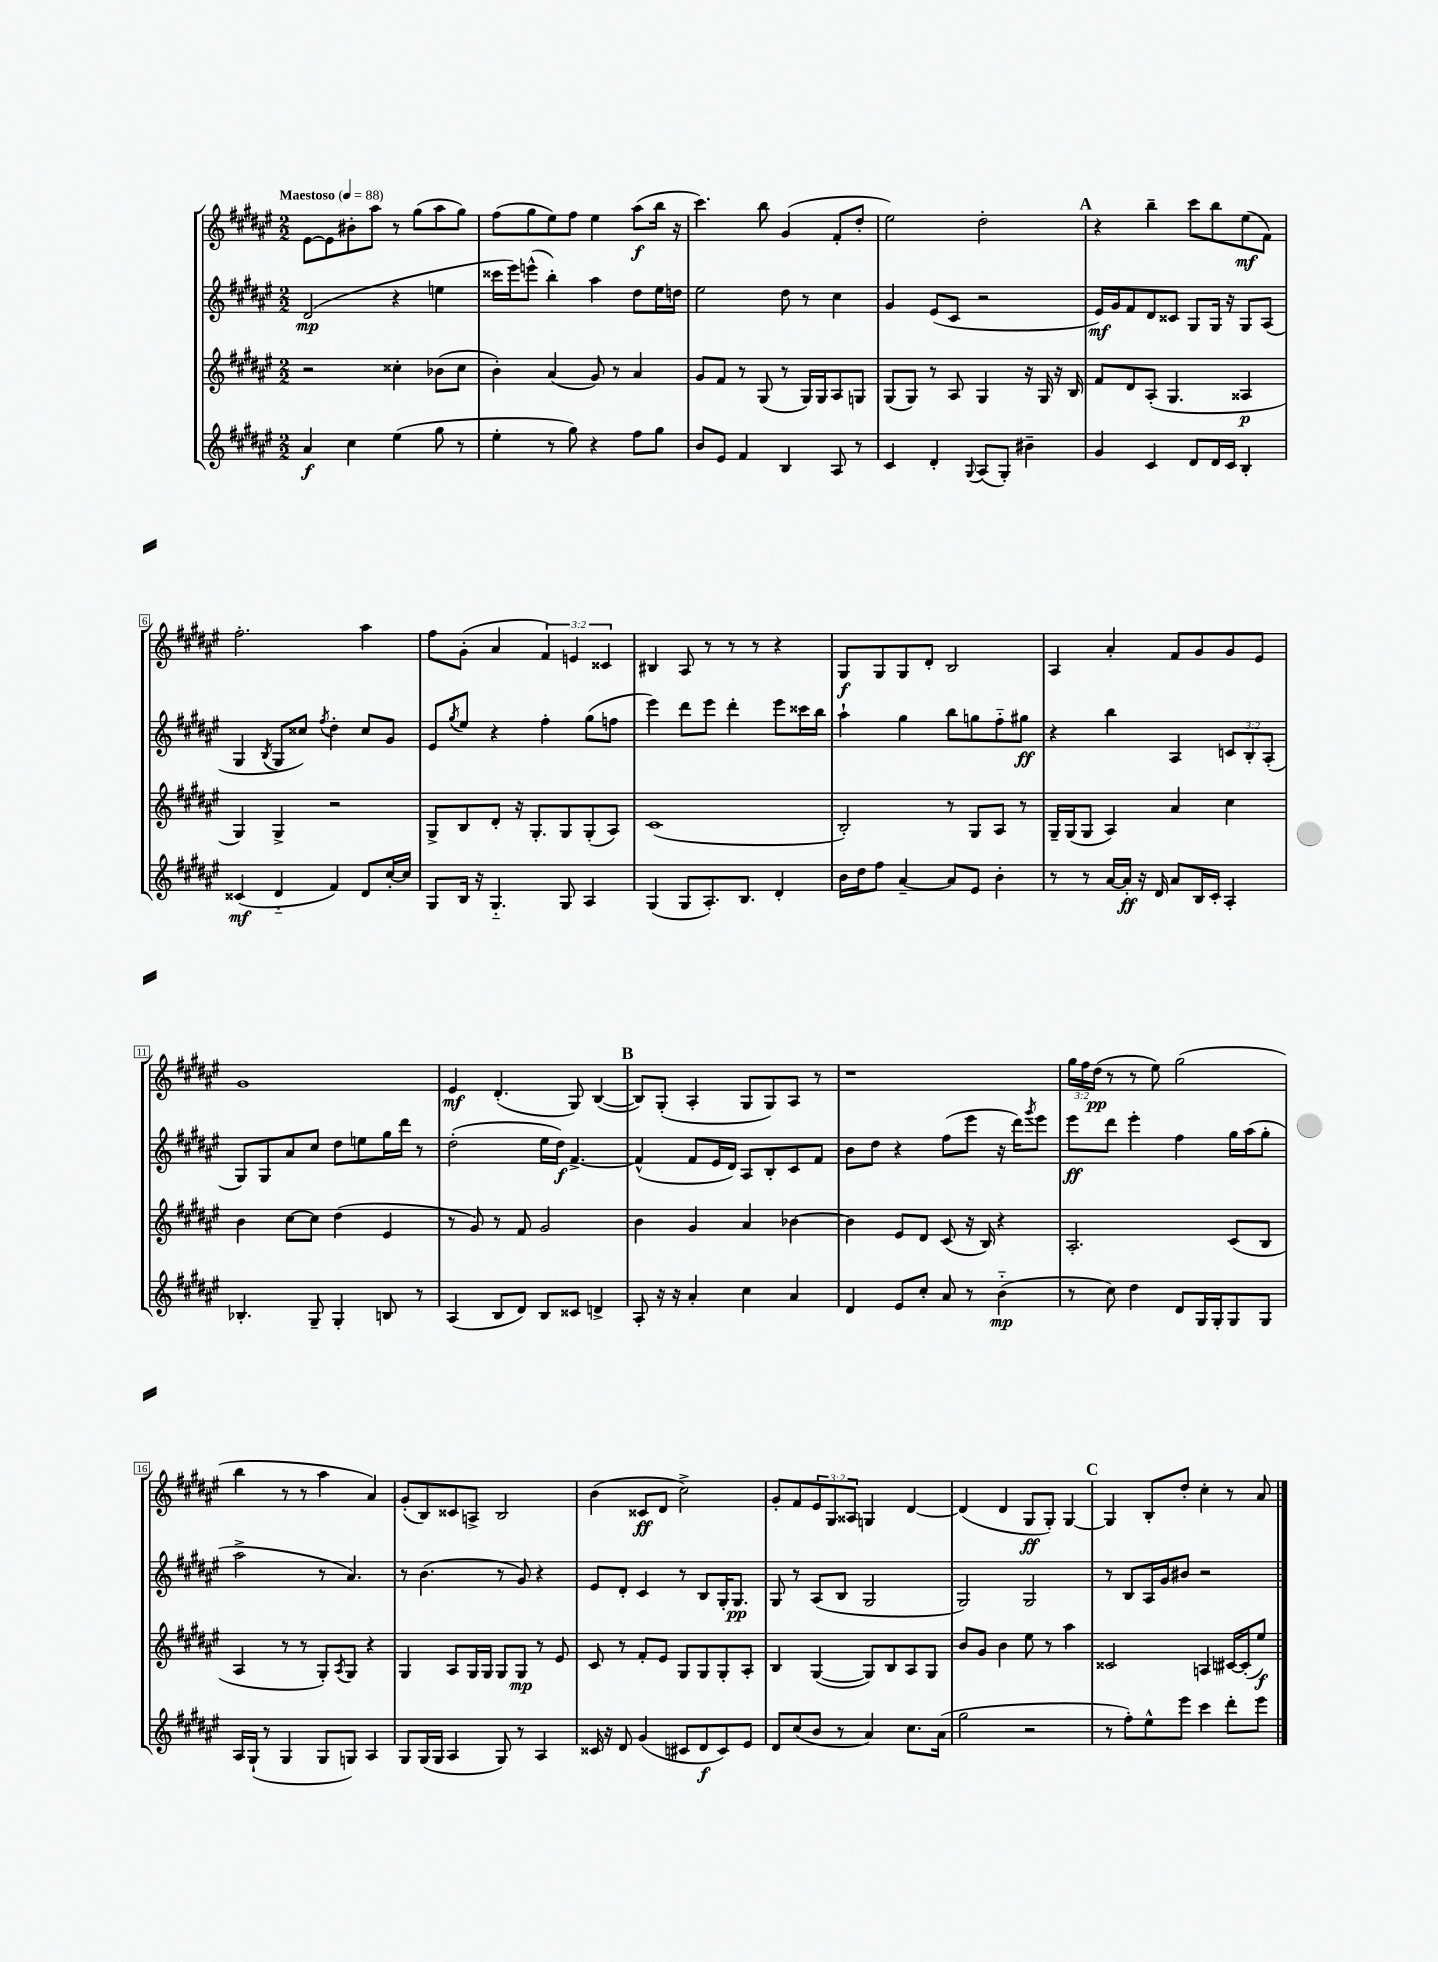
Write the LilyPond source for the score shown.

<<
\new StaffGroup <<
\new Staff = "s0" {
    \clef treble \key fis \major \numericTimeSignature \time 2/2 \override Staff.TupletNumber.text = #tuplet-number::calc-fraction-text \tempo "Maestoso" 4 = 88
    eis'8~ eis'8 bis'8-. ais''8 r8 gis''8( ais''8 gis''8) |
    fis''8( gis''8 eis''8) fis''8 eis''4 ais''8\f( b''16 r16 |
    cis'''4.) b''8 gis'4( fis'8-. dis''8-. |
    eis''2) dis''2-. |
    \mark \markup { \bold "A" } r4 b''4-- cis'''8 b''8 eis''8\mf( fis'8) |
    fis''2.-. ais''4 |
    fis''8 gis'8-.( ais'4 \tuplet 3/2 { fis'4) e'4 cisis'4 } |
    bis4 ais8 r8 r8 r8 r4 |
    gis8\f gis8 gis8 dis'8-. b2 |
    ais4 ais'4-. fis'8 gis'8 gis'8 eis'8 |
    gis'1 |
    eis'4\mf dis'4.-.( gis8) b4~( |
    \mark \markup { \bold "B" } b8) gis8-.( ais4-. gis8 gis8) ais8 r8 |
    r1 |
    \tuplet 3/2 { gis''16 fis''16 dis''16\pp( } r8 r8 eis''8) gis''2( |
    b''4 r8 r8 ais''4 ais'4) |
    gis'8-.( b8) cisis'8 a8-> b2 |
    b'4( cisis'8\ff dis'8 cis''2->) |
    gis'8-. fis'8 \tuplet 3/2 { eis'8 gis8 aisis8 } g4 dis'4~ |
    dis'4( dis'4 gis8\ff gis8-.) gis4~ |
    \mark \markup { \bold "C" } gis4 b8-. dis''8-. cis''4-. r8 ais'8 \bar "|." |
}
\new Staff = "s1" {
    \clef treble \key fis \major \numericTimeSignature \time 2/2 \override Staff.TupletNumber.text = #tuplet-number::calc-fraction-text
    dis'2\mp( r4 e''4 |
    cisis'''16 eis'''16) e'''8-^( b''4-.) ais''4 dis''8 eis''16 d''16 |
    eis''2 dis''8 r8 cis''4 |
    gis'4 eis'8( cis'8 r2 |
    \mark \markup { \bold "A" } eis'16\mf) gis'16 fis'8 dis'8 cisis'8 gis8 gis16 r16 gis8 ais8( |
    gis4 \acciaccatura { b8 } gis8 cisis''8) \acciaccatura { fis''8 } dis''4-. cisis''8 gis'8 |
    eis'8 \acciaccatura { gis''8 } eis''8 r4 fis''4-. gis''8( f''8 |
    eis'''4) dis'''8 eis'''8 dis'''4-. eis'''8 cisis'''16 b''16 |
    ais''4-! gis''4 b''8 g''8 fis''8-_ gis''8\ff |
    r4 b''4 ais4 \tuplet 3/2 { c'8 b8-. ais8-.( } |
    gis8) gis8 ais'8 cis''8 dis''8 e''8 gis''16 dis'''16 r8 |
    dis''2-.( eis''16 dis''16\f) fis'4.~-> |
    \mark \markup { \bold "B" } fis'4-^( fis'8 eis'16 dis'16) ais8 b8-. cis'8 fis'8 |
    b'8 dis''8 r4 fis''8( eis'''8 r16 dis'''16) \acciaccatura { gis'''8 } eis'''8 |
    eis'''8\ff dis'''8 eis'''4-. fis''4 gis''16 ais''16( gis''8-. |
    ais''2-> r8 ais'4.) |
    r8 b'4.( r8 gis'8) r4 |
    eis'8 dis'8-. cis'4 r8 b8 gis16-. gis8.\pp |
    gis8 r8 ais8( b8 gis2 |
    gis2) gis2 |
    \mark \markup { \bold "C" } r8 b8 ais16 gis'16 bis'8 r2 \bar "|." |
}
\new Staff = "s2" {
    \clef treble \key fis \major \numericTimeSignature \time 2/2
    r2 cisis''4-. bes'8( cisis''8 |
    b'4-.) ais'4( gis'8) r8 ais'4 |
    gis'8 fis'8 r8 gis8( r8 gis16) gis16 ais8 g8 |
    gis8( gis8) r8 ais8 gis4 r16 gis16 r16 b16 |
    \mark \markup { \bold "A" } fis'8 dis'8 ais8-.( gis4. aisis4\p |
    gis4) gis4-> r2 |
    gis8-> b8 dis'8-. r16 gis8.-. gis8 gis8-.( ais8) |
    cis'1( |
    b2-.) r8 gis8 ais8 r8 |
    gis16-- gis16( gis8 ais4) ais'4 cis''4 |
    b'4 cis''8~ cis''8 dis''4( eis'4 |
    r8 gis'8) r8 fis'8 gis'2 |
    \mark \markup { \bold "B" } b'4 gis'4 ais'4 bes'4~ |
    bes'4 eis'8 dis'8 cis'8( r16 b16) r4 |
    ais2.-. cis'8( b8 |
    ais4 r8 r8 gis8-.) \acciaccatura { ais8 } gis8 r4 |
    gis4 ais8 gis16 gis16 gis8 gis8\mp r8 eis'8 |
    cis'8 r8 fis'8-. eis'8 gis8 gis8 gis8-. ais8-. |
    b4 gis4~( gis8) b8 ais8 gis8 |
    b'8 gis'8 b'4 eis''8 r8 ais''4 |
    \mark \markup { \bold "C" } cisis'2 a4 cis'16~ cis'16-.( eis''8\f) \bar "|." |
}
\new Staff = "s3" {
    \clef treble \key fis \major \numericTimeSignature \time 2/2
    ais'4\f cis''4 eis''4( gis''8 r8 |
    eis''4-. r8 gis''8) r4 fis''8 gis''8 |
    b'8 eis'8 fis'4 b4 ais8 r8 |
    cis'4 dis'4-. \appoggiatura { gis8 } ais8( gis8-.) bis'4-- |
    \mark \markup { \bold "A" } gis'4 cis'4 dis'8 dis'16 cis'16 b4-. |
    cisis'4\mf( dis'4-_ fis'4) dis'8 cis''16~-. cis''16 |
    gis8 b16 r16 gis4.-_ gis8 ais4 |
    gis4( gis8 ais8.-.) b8. dis'4-. |
    b'16 dis''16 fis''8 ais'4~-- ais'8 eis'8 b'4-. |
    r8 r8 ais'16~ ais'16-.\ff r16 dis'16 ais'8 b16 cis'16-. ais4-. |
    bes4.-. gis8-- gis4-. b8 r8 |
    ais4( b8 dis'8) b8 cisis'8 d'4-> |
    \mark \markup { \bold "B" } ais8-. r16 r16 ais'4-. cis''4 ais'4 |
    dis'4 eis'8 cis''8-. ais'8 r8 b'4-_\mp( |
    r8 cis''8) dis''4 dis'8 gis16 gis16-. gis8 gis8 |
    ais16 gis16-!( r8 gis4 gis8 g8) ais4 |
    gis8 gis16( gis16 ais4 gis8) r8 ais4 |
    cisis'16 r16 dis'8 gis'4( cis'8 dis'8\f cis'8) eis'8 |
    dis'8 cis''8( b'8 r8 ais'4) cis''8. ais'16( |
    gis''2 r2 |
    \mark \markup { \bold "C" } r8 fis''8-.) eis''8-^ eis'''8 cis'''4 dis'''8-. eis'''8 \bar "|." |
}
>>
>>
\layout { \context { \Score \override BarNumber.stencil = #(make-stencil-boxer 0.1 0.3 ly:text-interface::print) } }
